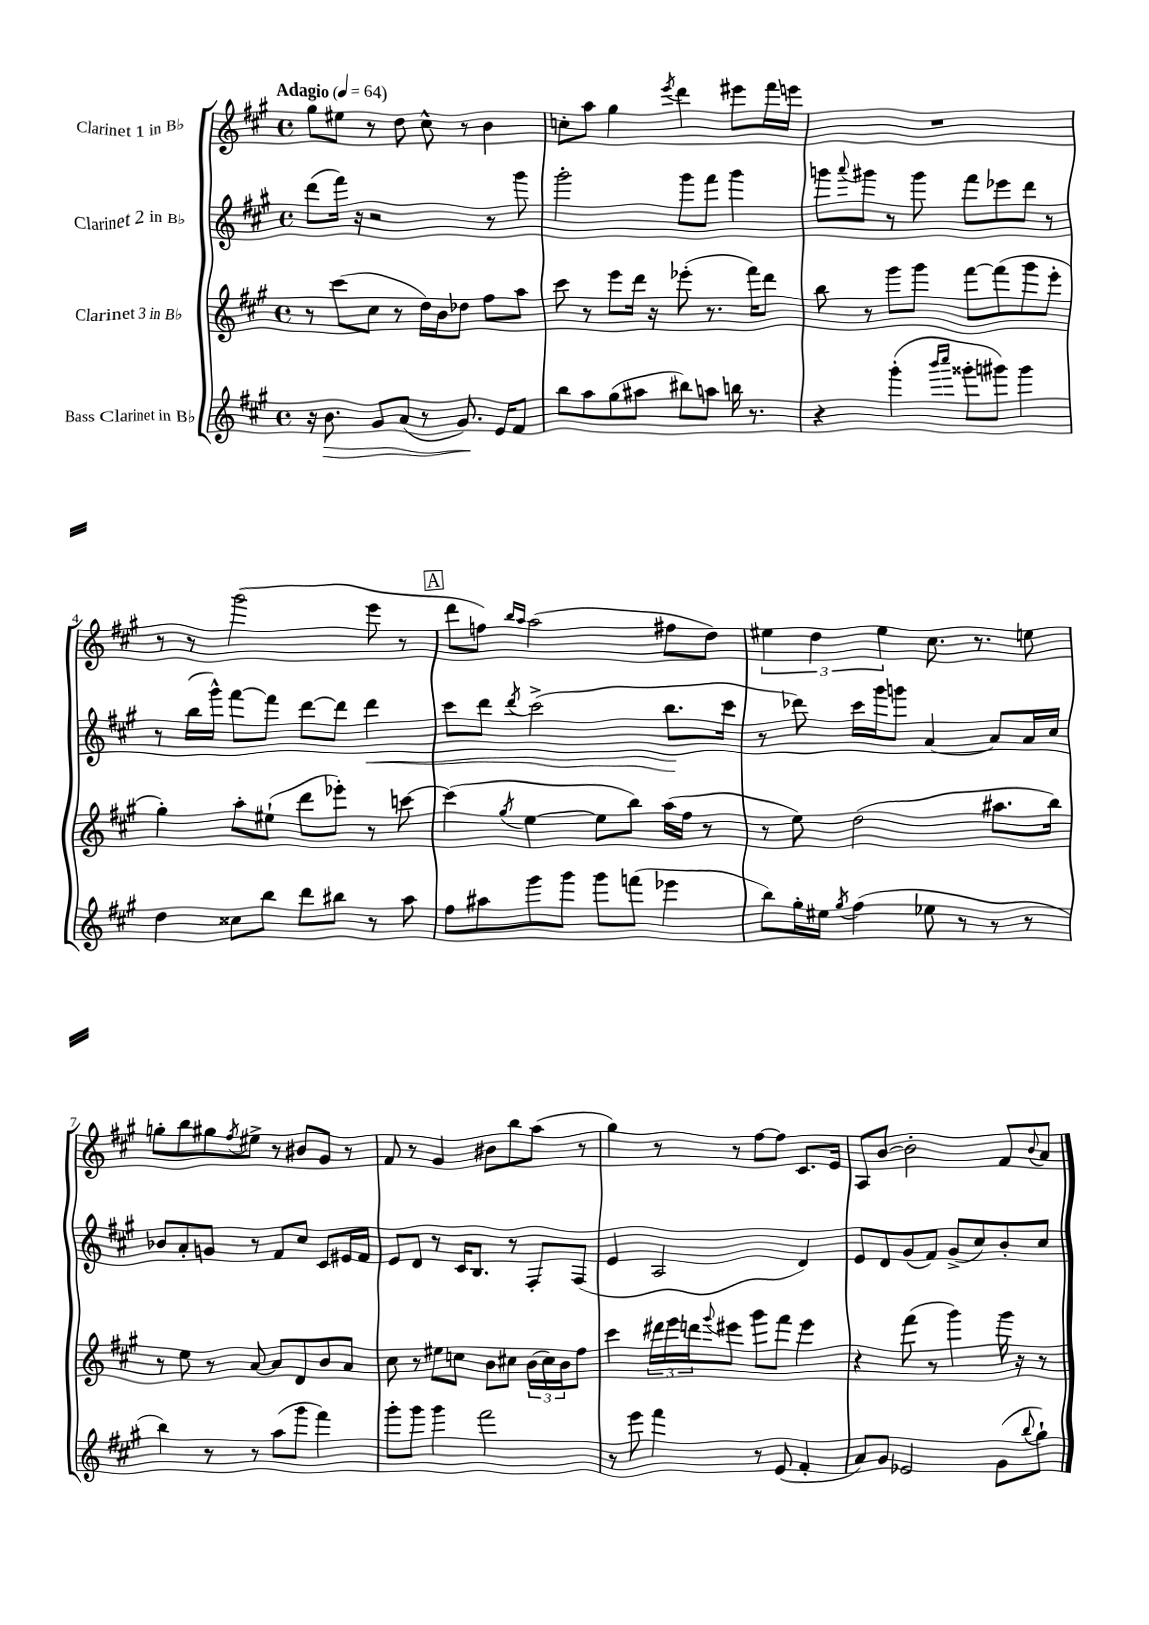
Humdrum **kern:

**kern	**kern	**kern	**kern
*staff4	*staff3	*staff2	*staff1
*clefG2	*clefG2	*clefG2	*clefG2
*k[f#c#g#]	*k[f#c#g#]	*k[f#c#g#]	*k[f#c#g#]
*M4/4	*M4/4	*M4/4	*M4/4
*met(c)	*met(c)	*met(c)	*met(c)
*MM64	*MM64	*MM64	*MM64
16r	8r	(8ddd	8gg#
8.b	.	.	.
.	(8ccc#	16fff#)	8ee#
.	.	16r	.
8g#	8cc#	2r	8r
(8a	8r	.	8dd
8r	16dd)	.	8cc#^^
.	16b	.	.
8.g#)	8dd-	.	8r
.	8ff#	8r	4b
16e	.	.	.
8f#	8aa	8ggg#	.
=	=	=	=
8bb	8ccc#	2ggg#'	8cc'
8aa	8r	.	8aa
(8gg#	8eee	.	4gg#
8aa#	16ddd	.	.
.	16r	.	.
.	.	.	8qeee
8bb#)	(8eee-'	8ggg#	4ddd
8aa	8.r	8fff#	.
16bb	.	4ggg#	8eee#
8.r	16fff#)	.	.
.	8ddd	.	16fff#
.	.	.	16eee
=	=	=	=
4r	8bb	8ggg	1r
.	.	8qqaaa	.
.	8r	8ggg#	.
(4ggg#'	8ggg#	8r	.
.	8ggg#	8ggg#	.
16qqbbb	.	.	.
16qqcccc#	.	.	.
8ggg##'	[8fff#	8fff#	.
8ggg#)	(8fff#]	8eee-	.
4ggg#	8ggg#	8ddd	.
.	8eee'	8r	.
=	=	=	=
4dd	4gg#')	8r	8r
.	.	(16bb	8r
.	.	16ggg#^^)	.
8cc##	8aa'	[8fff#	(2ggg#
8bb	(8ee#`	8fff#]	.
8ddd	8ddd	[8ddd	.
8bb#	8eee-')	8ddd]	.
8r	8r	4ddd	8eee
8aa	[8ccc	.	8r
=	=	=	=
8ff#	(4ccc]	8ccc#	8ddd
8aa#	.	8ddd	8ff)
.	.	.	16qqbb
.	8qgg#	8qddd	16qqaa
8ggg#	[4ee	(2ccc#^	(2aa
8ggg#	.	.	.
8ggg#	8ee]	.	.
(8fff	8bb)	.	.
4eee-	(16aa	8.bb	8ff#
.	16ff#	.	.
.	8r	.	8dd)
.	.	16ccc#	.
=	=	=	=
8bb)	8r	8r	6ee#
16gg#'	8ee)	8ddd-)	.
.	.	.	6dd
16ee#	.	.	.
8qgg#	.	.	.
(4ff#	(2dd	16ccc#	.
.	.	16ggg#	.
.	.	.	6ee#
.	.	8ggg	.
8ee-	.	[4a	8.cc#
8r	.	.	.
.	.	.	8.r
8r	8.aa#	8a]	.
8r	.	16a	8ee
.	16bb)	16cc#	.
=	=	=	=
4bb)	8r	8b-	8gg'
.	8ee	8a'	8bb
8r	8r	8g	8gg#
.	.	.	8qff#
8r	[8a	8r	8ee#^
(8aa	8a]	8f#	8r
8ggg#	8d	8cc#	8b#
4fff#)	8b	8c#	8g#
.	8a	16e#	8r
.	.	16f#	.
=	=	=	=
8ggg#'	8cc#	8e	8f#
8ggg#	8r	8d	8r
4ggg#	8ee#	8r	4g#
.	8cc	16c#	.
.	.	8.B	.
2fff#	8b	.	8b#
.	8cc#	8r	8bb
.	(24b	8F#'	(8aa
.	24cc#)	.	.
.	24b	.	.
.	8ff#	(8F#	8r
=	=	=	=
8r	4ccc#	4e	4gg#)
8eee	.	.	.
4fff#	24ddd#	2A	8r
.	24eee	.	.
.	24ddd	.	.
.	8qqggg#	.	.
.	8eee#	.	8r
8r	8ggg#	.	[8ff#
(8e	8fff#	.	8ff#]
4f#'	4eee#	4d)	8.c#
.	.	.	16e
=	=	=	=
8a)	4r	8e	8A
8g#	.	8d	[8b
2e-	(8fff#	(8g#	2b']
.	8r	8f#)	.
.	4ggg#)	(8g#^	.
.	.	8cc#)	.
(8g#	16ggg#	8b'	8f#
.	16r	.	.
8qqbb	.	.	8qqb
8gg#`)	8r	8cc#	8a
==	==	==	==
*-	*-	*-	*-
